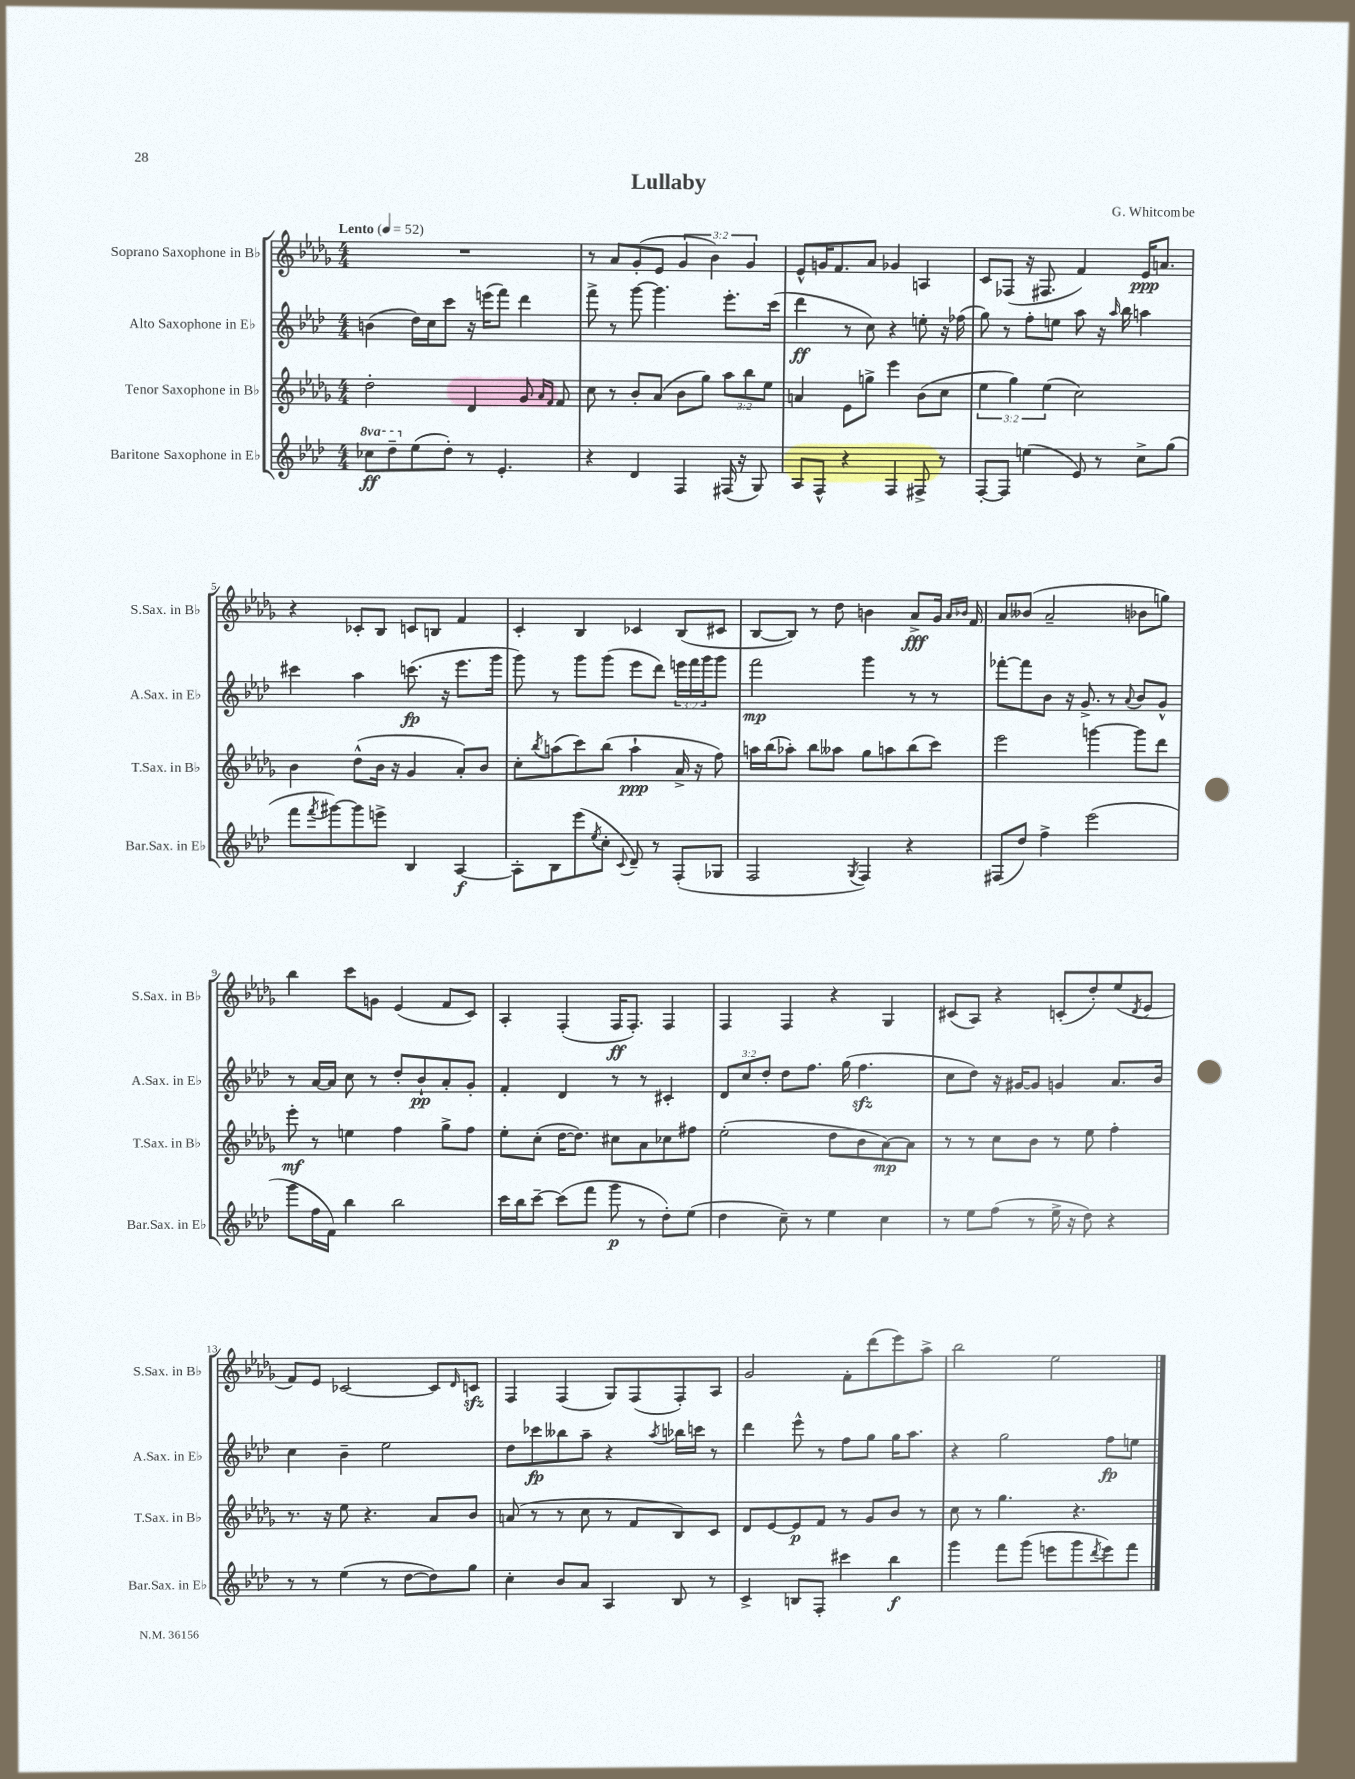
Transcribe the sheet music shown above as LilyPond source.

\header { title = "Lullaby" composer = "G. Whitcombe" }
<<
\new StaffGroup <<
\new Staff = "s0" \with { instrumentName = "Soprano Saxophone in Bb" shortInstrumentName = "S.Sax. in Bb" } {
    \clef treble \key des \major \numericTimeSignature \time 4/4 \override Staff.TupletNumber.text = #tuplet-number::calc-fraction-text \tempo "Lento" 4 = 52
    R1 |
    r8 aes'8 ges'8-.( ees'8 \tuplet 3/2 { ges'4 bes'4) ges'4 } |
    ees'8-^ g'16 f'8. aes'8 ges'4 a4 |
    c'8 fes8( r16 fis8. f'4) ees'16\ppp a'8. |
    r4 ces'8-. bes8 c'8 b8 f'4 |
    c'4-. bes4 ces'4 bes8( cis'8 |
    bes8~ bes8) r8 des''8 b'4 aes'8->\fff ges'16 \grace { aes'16 bes'16 } f'16 |
    aes'8 beses'8( aes'2-- bes'8 g''8) |
    bes''4 c'''8 g'8 ees'4( f'8 c'8) |
    aes4-. f4-.( f16\ff f8.-.) f4 |
    f4 f4 r4 ges4 |
    cis'8( aes8) r4 c'8-.( des''8-.) ees''8( \acciaccatura { des'8 } ees'8 |
    f'8) ees'8 ces'2~ ces'8 \grace { des'16 } c'8\sfz |
    f4 f4( ges8) f8( f8-.) aes8 |
    ges'2 f'8-. des'''8( ees'''8) aes''8-> |
    bes''2 ees''2 \bar "|." |
}
\new Staff = "s1" \with { instrumentName = "Alto Saxophone in Eb" shortInstrumentName = "A.Sax. in Eb" } {
    \clef treble \key aes \major \numericTimeSignature \time 4/4 \override Staff.TupletNumber.text = #tuplet-number::calc-fraction-text
    b'4( des''16) c''16 c'''8 r16 e'''16( f'''8) des'''4 |
    f'''8-> r8 g'''8~ g'''4. ees'''8.-. c'''16( |
    des'''4\ff r8 c''8) r4 e''8-. r16 fes''16( |
    g''8) r8 f''8-. e''8 aes''8 r16 \grace { aes''16 } bes''16 a''4 |
    cis'''4 aes''4 c'''8.\fp( r16 ees'''8. g'''16 |
    g'''8) r8 g'''8 g'''8( ees'''8 des'''8) \tuplet 3/2 { e'''16 f'''16 g'''16 } g'''8 |
    f'''2\mp g'''4 r8 r8 |
    fes'''8~-. fes'''8 bes'8 r16 g'8.-> r8 \appoggiatura { aes'8 } bes'8 g'8-^ |
    r8 aes'16~ aes'16 c''8 r8 des''8-. bes'8-!\pp aes'8-. g'8-. |
    f'4-. des'4 r8 r8 cis'4-. |
    \tuplet 3/2 { des'8 c''8 des''8-. } des''8 f''8. g''16( f''4.\sfz |
    c''8 des''8) r16 gis'16~ gis'8 g'4 aes'8. bes'16 |
    c''4 bes'4-- ees''2 |
    des''8 ces'''8\fp beses''8 aes''8-- r4 \acciaccatura { aes''8 } bes''16 c'''16 r8 |
    des'''4 ees'''8-^ r8 f''8 g''8 g''16 aes''8. |
    r4 g''2 f''8\fp e''8 \bar "|." |
}
\new Staff = "s2" \with { instrumentName = "Tenor Saxophone in Bb" shortInstrumentName = "T.Sax. in Bb" } {
    \clef treble \key des \major \numericTimeSignature \time 4/4 \override Staff.TupletNumber.text = #tuplet-number::calc-fraction-text
    des''2-. des'4 ges'8 \grace { aes'16 f'16 } f'8 |
    c''8 r8 bes'8-. aes'8( bes'8 ges''8) \tuplet 3/2 { aes''8 bes''8 ees''8 } |
    a'4 ees'8 g''8-> ees'''4 bes'8( c''8 |
    \tuplet 3/2 { ees''4 ges''4) ees''4( } c''2) |
    bes'4 des''8-^( bes'16 r16 ges'4 aes'8-.) bes'8 |
    c''8-. \acciaccatura { bes''8 } a''8( c'''8) bes''8( a''4-!\ppp aes'16-> r16 f''8) |
    a''16 bes''16( aes''8-.) bes''8 aeses''8 ges''8 a''8 bes''8( c'''8) |
    ees'''2 g'''4~ g'''8 des'''8 |
    ees'''8-.\mf r8 e''4 f''4 ges''8-> f''8 |
    ees''8-. c''8-.( des''16~ des''8.) cis''8 aes'8 ces''8 fis''8 |
    ees''2-.( des''8 bes'8 aes'8~\mp) aes'8 |
    r8 r8 c''8 bes'8 r8 ees''8 f''4-. |
    r8. r16 ees''8 r4. aes'8 bes'8 |
    a'8( r8 r8 c''8 r8 f'8 bes8) c'8 |
    des'8 ees'8~ ees'8\p f'8 r8 ges'8 bes'8 r8 |
    c''8 r8 ges''4. r4. \bar "|." |
}
\new Staff = "s3" \with { instrumentName = "Baritone Saxophone in Eb" shortInstrumentName = "Bar.Sax. in Eb" } {
    \clef treble \key aes \major \numericTimeSignature \time 4/4 \set Staff.ottavationMarkups = #ottavation-simple-ordinals
    \ottava #1 ces'''8\ff des'''8-- \ottava #0 ees''8( des''8-.) r8 ees'4.-. |
    r4 des'4 f4 fis16( r16 g8) |
    aes8 f8-^ r4 f4 fis8-> r8 |
    f8~-. f8 e''4( ees'8) r8 c''8-> g''8( |
    f'''8 \acciaccatura { f'''8 } gis'''8~) gis'''8 e'''8-> bes4 aes4~\f |
    aes8-. bes8 ees'''8( \acciaccatura { ees''8 } c''8-. \appoggiatura { c'8 } des'8--) r8 f8-.( ges8 |
    f2 \acciaccatura { g8 } f4) r4 |
    fis8( des''8) f''4-> ees'''2( |
    g'''8 f''16 f'16) bes''4 bes''2 |
    c'''16 bes''16 c'''8~-- c'''8( f'''8 g'''8\p r8 des''8-.) ees''8( |
    des''4 c''8--) r8 ees''4 c''4 |
    r8 ees''8 f''8( r8 ees''16-> r16 des''8) r4 |
    r8 r8 ees''4( r8 des''8~ des''8) g''8 |
    c''4-. bes'8 aes'8 aes4 bes8 r8 |
    c'4-> b8 f8-. cis'''4 bes''4\f |
    g'''4 f'''8 g'''8( e'''8 g'''8 \acciaccatura { des'''8 } e'''8) f'''8 \bar "|." |
}
>>
>>
